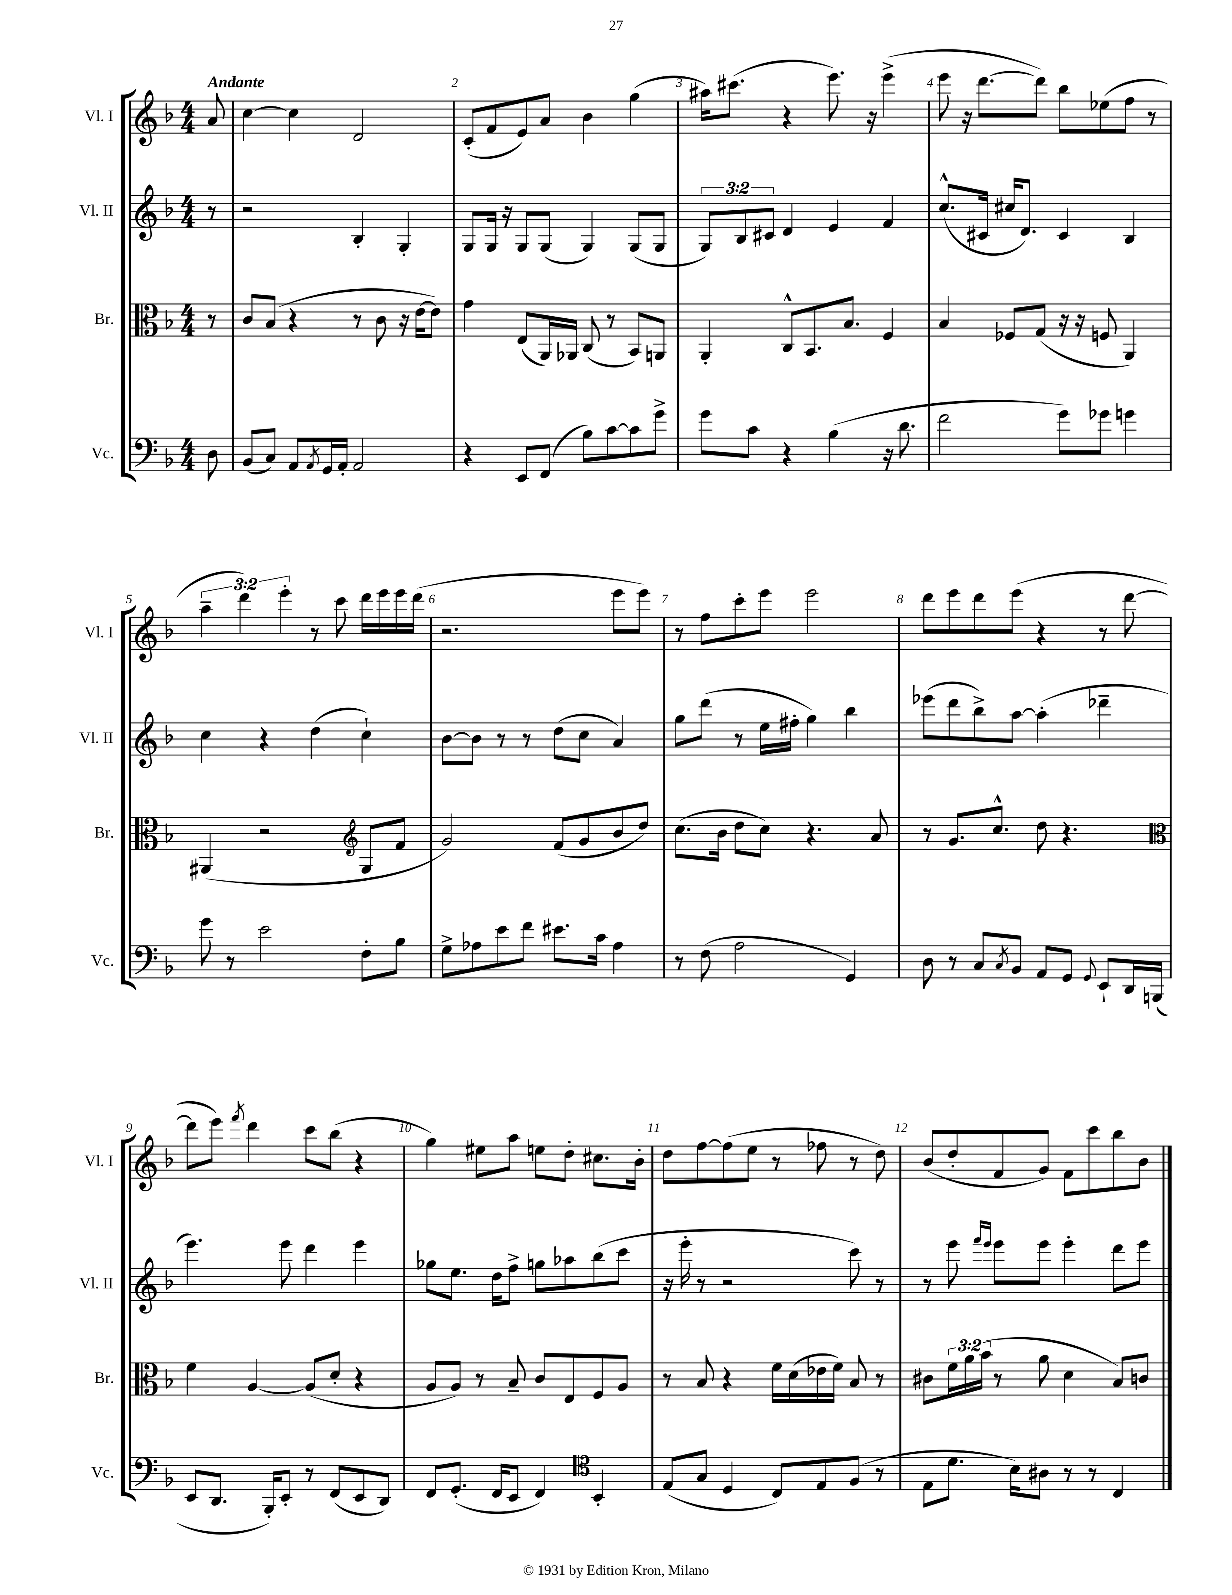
<<
\new StaffGroup <<
\new Staff = "s0" \with { instrumentName = "Vl. I" shortInstrumentName = "Vl. I" } {
    \clef treble \key f \major \numericTimeSignature \time 4/4 \override Staff.TupletNumber.text = #tuplet-number::calc-fraction-text \partial 8 \tempo "Andante"
    a'8 |
    c''4~ c''4 d'2 |
    c'8-.( f'8 e'8) a'8 bes'4 g''4( |
    ais''16) cis'''8.( r4 e'''8.) r16 e'''4->( |
    e'''8 r16 d'''8.~ d'''8) bes''8 ees''8( f''8 r8 |
    \tuplet 3/2 { a''4-- d'''4) e'''4-. } r8 c'''8 d'''16 e'''16 e'''16 d'''16( |
    r2. e'''8 e'''8) |
    r8 f''8 c'''8-. e'''8 e'''2 |
    d'''8 e'''8 d'''8 e'''8( r4 r8 d'''8~ |
    d'''8 e'''8) \acciaccatura { f'''8 } d'''4 c'''8 bes''8( r4 |
    g''4) eis''8 a''8 e''8 d''8-. cis''8. bes'16-. |
    d''8 f''8~ f''8( e''8 r8 fes''8 r8 d''8) |
    bes'8( d''8-. f'8 g'8) f'8 c'''8 bes''8 bes'8 \bar "|." |
}
\new Staff = "s1" \with { instrumentName = "Vl. II" shortInstrumentName = "Vl. II" } {
    \clef treble \key f \major \numericTimeSignature \time 4/4 \override Staff.TupletNumber.text = #tuplet-number::calc-fraction-text \partial 8
    r8 |
    r2 bes4-. g4-. |
    g8 g16 r16 g8 g8( g4) g8( g8 |
    \tuplet 3/2 { g8) bes8 cis'8 } d'4 e'4 f'4 |
    c''8.-^( cis'16 cis''16 d'8.) cis'4 bes4 |
    c''4 r4 d''4( c''4-!) |
    bes'8~ bes'8 r8 r8 d''8( c''8 a'4) |
    g''8 d'''8( r8 e''16 fis''16-. g''4) bes''4 |
    ees'''8( d'''8 bes''8->) a''8~ a''4-.( des'''4-- |
    e'''4.) e'''8 d'''4 e'''4 |
    ges''8 e''8. d''16 f''8-> g''8 aes''8 bes''8( c'''8 |
    r16 e'''16-. r8 r2 c'''8) r8 |
    r8 e'''8 \grace { f'''16 e'''16 } e'''8 e'''8 e'''4-. d'''8 e'''8 \bar "|." |
}
\new Staff = "s2" \with { instrumentName = "Br." shortInstrumentName = "Br." } {
    \clef alto \key f \major \numericTimeSignature \time 4/4 \override Staff.TupletNumber.text = #tuplet-number::calc-fraction-text \partial 8
    r8 |
    c'8 bes8( r4 r8 c'8 r16 e'16~ e'8) |
    g'4 e8( a,16) aes,16 c8( r8 bes,8) a,8 |
    a,4-. c8-^ bes,8. bes8. f4 |
    bes4 fes8 g8( r16 r16 f8 a,4) |
    ais,4( r2 \clef treble g8 f'8 |
    g'2) f'8( g'8 bes'8 d''8) |
    c''8.( bes'16 d''8 c''8) r4. a'8 |
    r8 g'8. c''8.-^ d''8 r4. |
    \clef alto f'4 a4~ a8( d'8-. r4 |
    a8 a8) r8 bes8-- c'8 e8 f8 a8 |
    r8 bes8 r4 f'16 d'16( ees'16 f'16) bes8 r8 |
    cis'8 \tuplet 3/2 { f'16 a'16 bes'16( } r8 a'8 d'4 bes8) c'8 \bar "|." |
}
\new Staff = "s3" \with { instrumentName = "Vc." shortInstrumentName = "Vc." } {
    \clef bass \key f \major \numericTimeSignature \time 4/4 \partial 8
    d8 |
    bes,8( c8) a,8 \acciaccatura { a,8 } g,16 a,16-. a,2 |
    r4 e,8 f,8( bes8) c'8~ c'8 g'8-> |
    g'8 c'8 r4 bes4( r16 d'8. |
    f'2 g'8) ges'8 g'4 |
    g'8 r8 e'2 f8-. bes8 |
    g8-> aes8 e'8 f'8 eis'8. c'16 aes4 |
    r8 f8( a2 g,4) |
    d8 r8 c8 \acciaccatura { c8 } bes,8 a,8 g,8 \appoggiatura { g,8 } e,8-! d,16 b,,16( |
    e,8 d,8. bes,,16-.) e,8-. r8 f,8( e,8 d,8) |
    f,8 g,8.-.( f,16 e,8 f,4) \clef tenor bes,4-. |
    e8( g8 d4 c8) e8 f8( r8 |
    e8 d'8. bes16) ais8 r8 r8 c4 \bar "|." |
}
>>
>>
\layout { \context { \Score \override BarNumber.break-visibility = ##(#f #t #t) barNumberVisibility = #all-bar-numbers-visible } }
